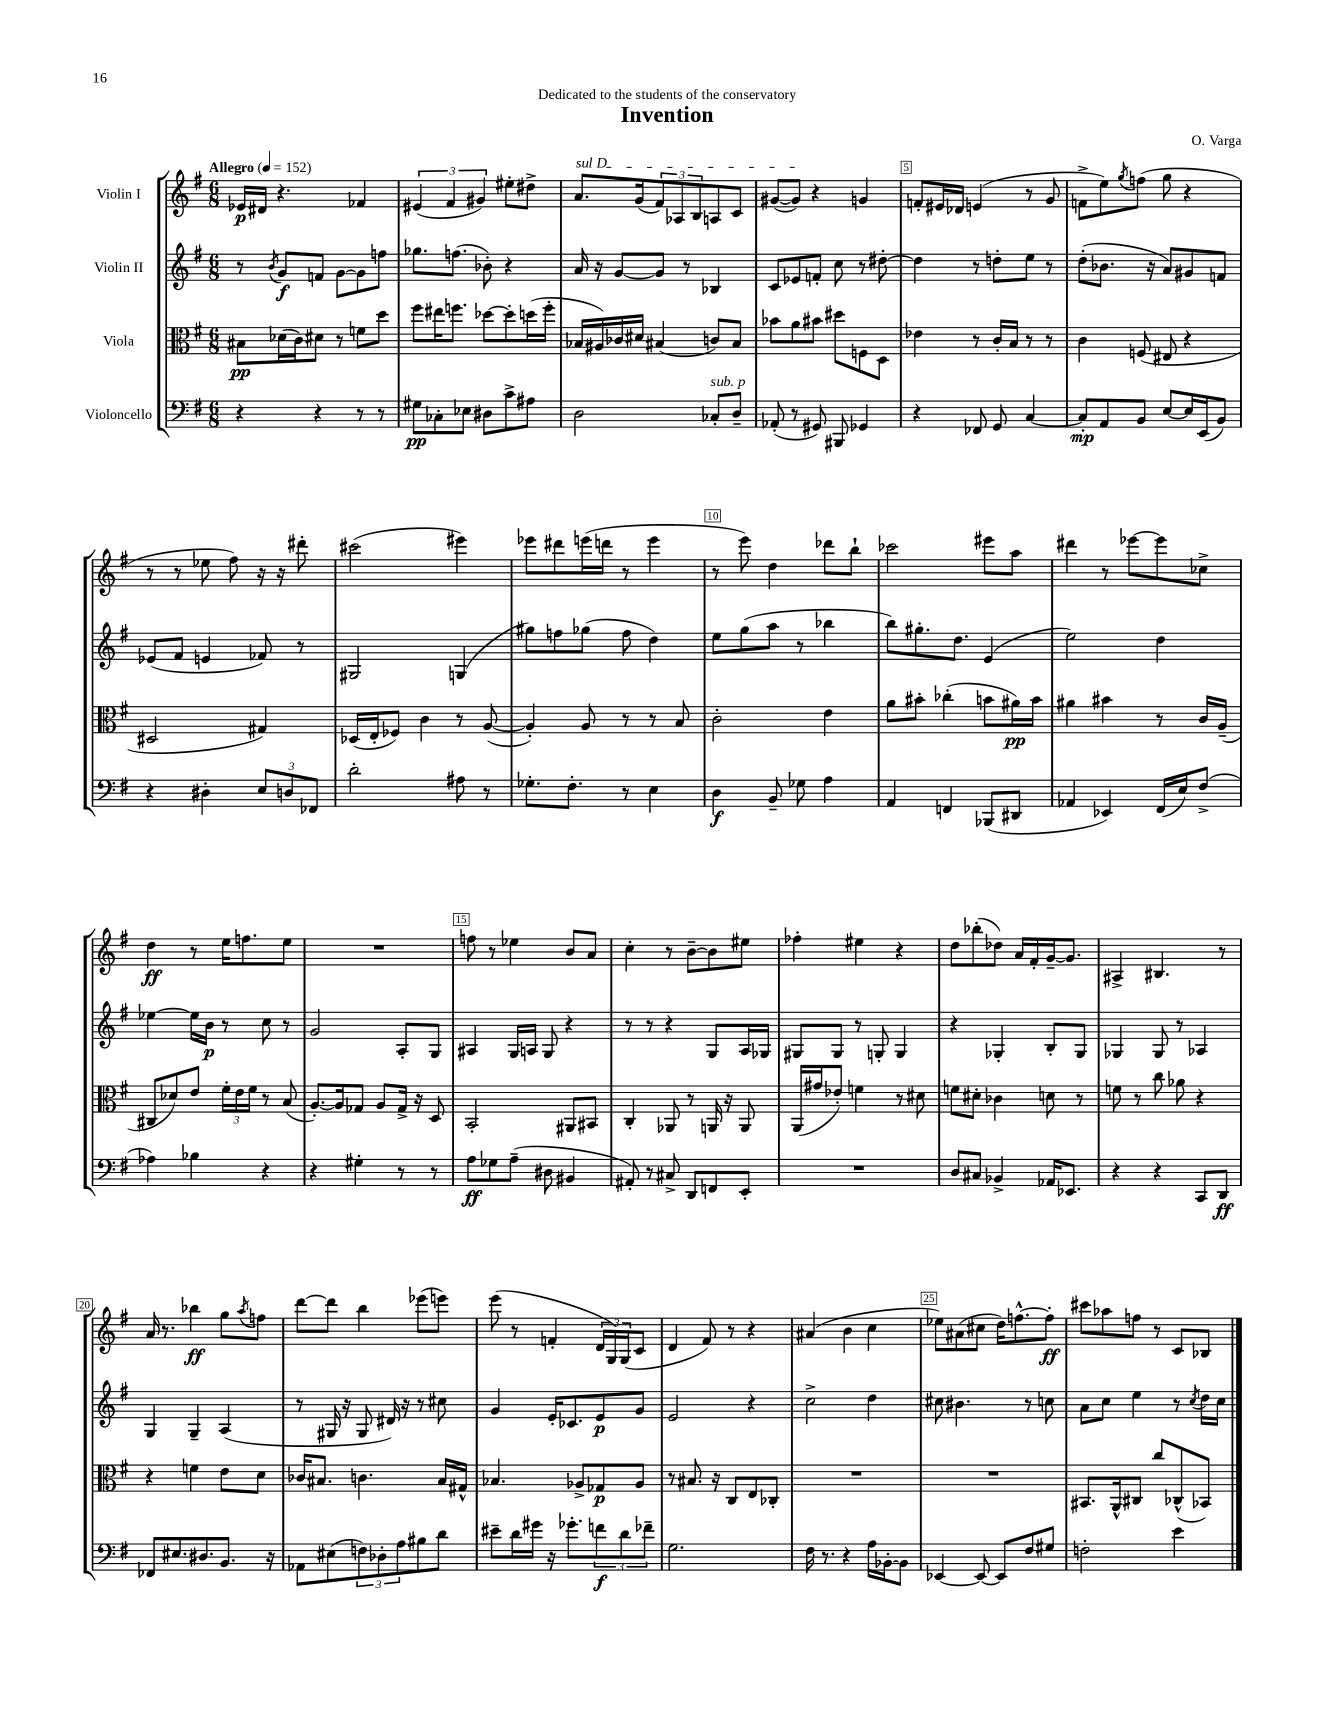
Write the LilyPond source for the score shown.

\header { title = "Invention" composer = "O. Varga" dedication = "Dedicated to the students of the conservatory" }
<<
\new StaffGroup <<
\new Staff = "s0" \with { instrumentName = "Violin I" } {
    \clef treble \key g \major \numericTimeSignature \time 6/8 \tempo "Allegro" 4 = 152
    ees'16\p dis'16 r4. fes'4 |
    \tuplet 3/2 { eis'4( fis'4 gis'4) } eis''8-. dis''8-> |
    \once \override TextSpanner.bound-details.left.text = \markup { \italic "sul D" } a'8.\startTextSpan g'16( \tuplet 3/2 { fis'8) aes8 b8 } a8 c'8 |
    gis'8~( gis'8\stopTextSpan) r4 g'4 |
    f'8-. eis'16 des'16 e'4( r8 g'8 |
    f'8-> e''8) \acciaccatura { g''8 } f''8( g''8 r4 |
    r8 r8 ees''8 fis''8) r16 r16 dis'''8-. |
    cis'''2( eis'''4) |
    ees'''8 dis'''8 e'''16( d'''16 r8 e'''4 |
    r8 e'''8) d''4 des'''8 b''8-! |
    ces'''2 eis'''8 a''8 |
    dis'''4 r8 ees'''8~ ees'''8 ces''8-> |
    d''4\ff r8 e''16 f''8. e''8 |
    R2. |
    f''8 r8 ees''4 b'8 a'8 |
    c''4-. r8 b'8~-- b'8 eis''8 |
    fes''4-. eis''4 r4 |
    d''8 bes''8-.( des''8) a'16 fis'16-. g'16~-- g'8. |
    ais4-> bis4. r8 |
    a'16 r8. bes''4\ff g''8 \acciaccatura { a''8 } f''8 |
    d'''8~ d'''8 b''4 ees'''8( e'''8) |
    e'''8( r8 f'4-. \tuplet 3/2 { d'16 g16) g16( } c'8 |
    d'4 fis'8) r8 r4 |
    ais'4( b'4 c''4 |
    ees''8) ais'8( cis''8 d''16) f''8.~-^ f''8-.\ff |
    cis'''8 aes''8 f''8 r8 c'8 bes8 \bar "|." |
}
\new Staff = "s1" \with { instrumentName = "Violin II" } {
    \clef treble \key g \major \numericTimeSignature \time 6/8
    r8 \acciaccatura { b'8 } g'8\f f'8 g'8~ g'8 f''8 |
    ges''8. f''8.( bes'8-.) r4 |
    a'16 r16 g'8~ g'8 r8 bes4 |
    c'8 ees'8 f'8-. c''8 r8 dis''8~-. |
    dis''4 r8 d''8-. e''8 r8 |
    d''8-.( bes'8. r16 a'8) gis'8 f'8 |
    ees'8( fis'8 e'4 fes'8) r8 |
    gis2 g4( |
    gis''8) f''8 ges''8( f''8 d''4) |
    e''8 g''8( a''8 r8 bes''4 |
    b''8) gis''8.-. d''8. e'4( |
    e''2) d''4 |
    ees''4~ ees''16 b'16\p r8 c''8 r8 |
    g'2 a8-. g8 |
    ais4 g16 a16 g8 r4 |
    r8 r8 r4 g8 a16 ges16 |
    gis8 gis8 r8 g8-. g4 |
    r4 ges4-. b8-. ges8 |
    ges4 ges8 r8 aes4 |
    g4 g4-- a4( |
    r8 gis16 r16 gis8 dis'16) r16 r8 cis''8 |
    g'4 e'16-. ces'8. e'8\p g'8 |
    e'2 r4 |
    c''2-> d''4 |
    cis''8 bis'4. r8 c''8 |
    a'8 c''8 e''4 r8 \acciaccatura { c''8 } d''16 c''16 \bar "|." |
}
\new Staff = "s2" \with { instrumentName = "Viola" } {
    \clef alto \key g \major \numericTimeSignature \time 6/8
    bis8\pp des'16( c'16) dis'8 r8 f'8 d''8 |
    fis''8 eis''16 f''8. des''8~ des''8-. d''16( f''16-. |
    bes16 ais16) ces'16 dis'16 bis4( c'8) bis8 |
    bes'8 a'8 bis'8 dis''8 f8 d8 |
    ees'4 r8 c'16-. b16 r8 r8 |
    c'4 f8( eis8 r4 |
    dis2 gis4) |
    des16( e16-. fes8) c'4 r8 a8~( |
    a4-.) a8 r8 r8 b8 |
    c'2-. e'4 |
    a'8 bis'8-. ces''4-.( b'8 ais'16\pp) b'16 |
    ais'4 bis'4 r8 c'16 a16--( |
    cis8 des'8) e'8 \tuplet 3/2 { fis'16-. e'16 fis'16 } r8 b8( |
    a8.~-.) a16 ges8 a8 ges16-> r16 d8 |
    b,2-. ais,8 bis,8 |
    c4-. aes,8 r8 a,16 r16 a,8 |
    a,16( gis'16 ees'8-.) f'4 r8 dis'8 |
    f'8 dis'8-. ces'4 d'8 r8 |
    f'8 r8 c''8 aes'8 r4 |
    r4 f'4 e'8 d'8 |
    ces'16 bis8. c'4. bis16 gis16-^ |
    bes4. aes8-> ges8\p aes8 |
    r8 bis8. r16 c8 e8 ces8-. |
    R2. |
    R2. |
    bis,8. a,16-^ cis8 c''8 ces8-^( bes,8) \bar "|." |
}
\new Staff = "s3" \with { instrumentName = "Violoncello" } {
    \clef bass \key g \major \numericTimeSignature \time 6/8
    r4 r4 r8 r8 |
    gis8\pp ces8-. ees8 dis8 c'8-> ais8 |
    d2 ces8-.^\markup { \italic "sub. p" } d8-- |
    aes,8-.( r8 gis,8) bis,,8 ges,4 |
    r4 fes,8 g,8 c4~ |
    c8-.\mp a,8 b,8 e8~ e16 e,16( b,8) |
    r4 dis4-. \tuplet 3/2 { e8 d8 fes,8 } |
    d'2-. ais8 r8 |
    ges8.-. fis8.-. r8 e4 |
    d4\f b,8-- ges8 a4 |
    a,4 f,4 bes,,8( dis,8 |
    aes,4 ees,4) fis,16( e16) fis8->( |
    aes4) bes4 r4 |
    r4 gis4-. r8 r8 |
    a8\ff ges8 a8--( dis8 bis,4 |
    ais,8-.) r8 cis8-> d,8 f,8 e,8-. |
    R2. |
    d8 cis8 bes,4-> aes,16 ees,8. |
    r4 r4 c,8 d,8\ff |
    fes,8 eis8. dis8. b,8. r16 |
    aes,8 eis8( \tuplet 3/2 { f8) des8-. a8 } bis8 d'8 |
    eis'8-- d'16 gis'16 r16 ges'8.-. \tuplet 3/2 { f'8\f d'8 fes'8-- } |
    g2. |
    fis16 r8. r4 a16 bes,16~-. bes,8 |
    ees,4~ ees,8~ ees,8 fis8 gis8 |
    f2-. e'4 \bar "|." |
}
>>
>>
\layout { \context { \Score \override BarNumber.break-visibility = ##(#f #t #t) barNumberVisibility = #(every-nth-bar-number-visible 5) \override BarNumber.stencil = #(make-stencil-boxer 0.1 0.3 ly:text-interface::print) } }
